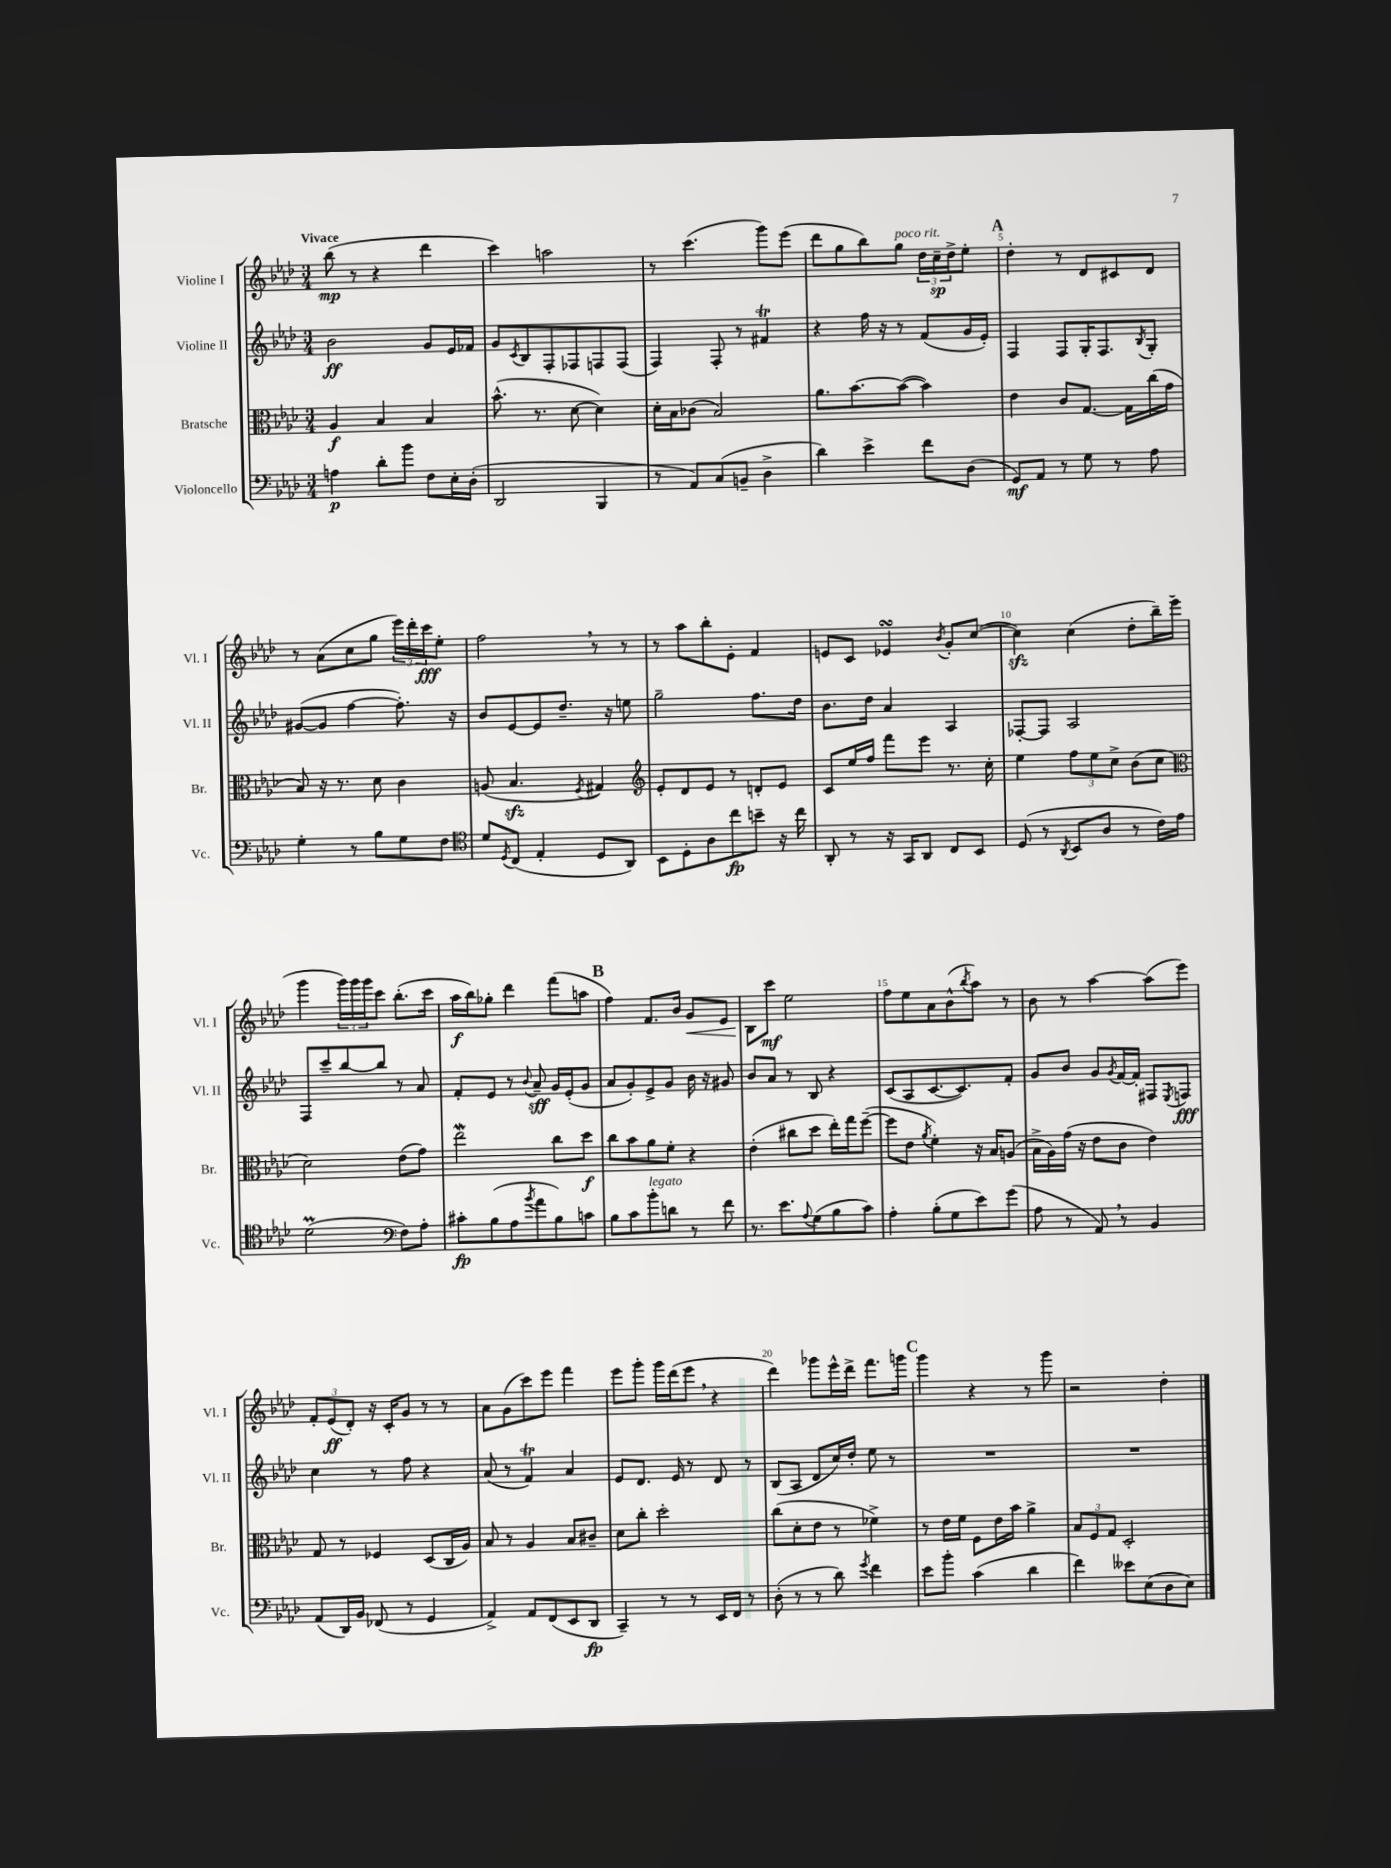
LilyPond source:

<<
\new StaffGroup <<
\new Staff = "s0" \with { instrumentName = "Violine I" shortInstrumentName = "Vl. I" } {
    \clef treble \key aes \major \numericTimeSignature \time 3/4 \tempo "Vivace"
    bes''8\mp( r8 r4 des'''4 |
    c'''4) a''2 |
    r8 c'''4.( g'''8) ees'''8( |
    des'''8 g''8 bes''8) g''8^\markup { \italic "poco rit." } \tuplet 3/2 { des''16 c''16--\sp des''16-> } ees''8-. |
    \mark \markup { \bold "A" } des''4-. r8 des'8 cis'8 des'8 |
    r8 aes'8( c''8 g''8 \tuplet 3/2 { ees'''16) des'''16-. c'''16\fff } ees''8-. |
    f''2 \breathe r8 r8 |
    r8 aes''8 bes''8-. ees'8-. f'4 |
    e'8 c'8 ees'4\turn \acciaccatura { bes'8 } g'8-. c''8~( |
    c''4\sfz) c''4( des''8-. bes''16--) ees'''16( |
    g'''4 \tuplet 3/2 { g'''16) g'''16 g'''16 } c'''8 bes''8.-.( c'''16 |
    aes''16\f bes''16) ges''8-. des'''4 f'''8( a''8 |
    \mark \markup { \bold "B" } f''4) f'8. bes'16 g'8\< ees'8 |
    bes8\! c'''8\mf ees''2 |
    f''8 ees''8 aes'8 bes'8-^( \acciaccatura { bes''8 } aes''8) r8 |
    bes'8 r8 aes''4~ aes''8( ees'''8) |
    \tuplet 3/2 { f'8-. ees'8\ff( des'8-.) } r16 c'16-. g'8 r8 r8 |
    aes'8 g'8( c'''8) ees'''8 f'''4 |
    ees'''8 g'''8-. g'''16 des'''16( ees'''8 \breathe r4 |
    des'''4) ges'''8 ees'''16-^ des'''16-> f'''8. g'''16 |
    \mark \markup { \bold "C" } g'''4 r4 r8 g'''8 |
    r2 des''4-. \bar "|." |
}
\new Staff = "s1" \with { instrumentName = "Violine II" shortInstrumentName = "Vl. II" } {
    \clef treble \key aes \major \numericTimeSignature \time 3/4
    bes'2\ff g'8 ees'16 fes'16 |
    g'8 \acciaccatura { c'8 } bes8 f8-. fes8 f8 f8( |
    f4) f8-. r8 fis'4\trill |
    r4 f''16 r16 r8 f'8( g'16 ees'16-.) |
    \mark \markup { \bold "A" } f4 f8 g16-. f8. \acciaccatura { bes8 } g8-. |
    gis'8~( gis'8 f''4~ f''8.-.) r16 |
    bes'8 ees'8~ ees'8 des''8.-- r16 e''8 |
    g''2-- f''8. des''16 |
    bes'8. des''16 aes'4 aes4 |
    fes8~-. fes8 aes2 |
    f8 c'''8-- bes''8~ bes''8 r8 aes'8 |
    f'8-. ees'8 r8 \appoggiatura { bes'8 } aes'8--\sff g'16 ees'16-.( g'8 |
    \mark \markup { \bold "B" } aes'8 g'8-.) ees'8-> g'8 bes'16 r16 gis'8 |
    bes'8 aes'8 r8 bes8 r4 |
    c'8( aes8 c'8.~ c'8.) f'8-. |
    g'8 bes'8 g'8 \acciaccatura { g'8 } f'16~ f'16-. fis8 \acciaccatura { ees8 } f8\fff |
    c''4 r8 f''8 r4 |
    aes'8( r8 f'4\trill) aes'4 |
    ees'8 des'8. ees'16 r8 des'8 r8 |
    bes8( aes8 des'8 c''16) des''16-. ees''8 r8 |
    \mark \markup { \bold "C" } R2. |
    R2. \bar "|." |
}
\new Staff = "s2" \with { instrumentName = "Bratsche" shortInstrumentName = "Br." } {
    \clef alto \key aes \major \numericTimeSignature \time 3/4
    aes4\f bes4 bes4 |
    bes'8.-^( r8. des'8~ des'4) |
    des'16-. bes16 ces'8( bes2) |
    aes'8. bes'8.~ bes'8~( bes'4) |
    \mark \markup { \bold "A" } ees'4 c'8 g8.~ g16 c''16( g'16 |
    bes8) r16 r8. des'8 c'4 |
    a8( bes4.\sfz \acciaccatura { f8 } gis4) |
    \clef treble ees'8-. des'8 ees'8 r8 d'8-. ees'8 |
    c'8 ees''16 f''16 f'''8 ees'''8 r8. c''16-. |
    ees''4 \tuplet 3/2 { f''8 ees''8 c''8-> } bes'8( c''8 |
    \clef alto des'2) ees'8( g'8) |
    ees''2\mordent c''8 des''8\f |
    \mark \markup { \bold "B" } c''8 bes'8 aes'8 f'8-. r4 |
    ees'4-.( cis''8 des''8 ees''16-.) g''16 f''8~--( |
    f''8 ees'8 \acciaccatura { aes'8 } f'4-.) r16 bes16 a8( |
    bes16-> aes16) g'16( r16 ees'8 c'8 ees'4) |
    g8 r8 fes4 des8( c16 aes16) |
    bes8 r8 aes4 bes8 cis'8-- |
    des'8 c''8-. des''2-. |
    c''8( des'8-. ees'8 r8 fes'4->) |
    \mark \markup { \bold "C" } r8 ees'16 f'16 f8 ees'16 bes'16 aes'4-> |
    \tuplet 3/2 { bes8 f8 g8 } des2-. \bar "|." |
}
\new Staff = "s3" \with { instrumentName = "Violoncello" shortInstrumentName = "Vc." } {
    \clef bass \key aes \major \numericTimeSignature \time 3/4
    a4\p des'8-. bes'8 f8 ees16-. des16-.( |
    des,2 bes,,4 |
    r8 aes,8) c8( b,8-- des4-> |
    des'4) ees'4-> f'8 des8( |
    \mark \markup { \bold "A" } g,8\mf) aes,8 r8 g8 r8 aes8 |
    g4-. r8 bes8 g8 f8 |
    \clef tenor des'8 \acciaccatura { des8 } c8( ees4-. des8 aes,8) |
    bes,8 des8-. aes8 c''8\fp b'8-- r16 c''16 |
    aes,8-. r8 r16 g,16 aes,8 c8 bes,8 |
    des8( r8 \acciaccatura { aes,8 } bes,8 aes8 r8 c'16) ees'16 |
    des'2\prall( \clef bass f8) aes8-. |
    cis'8-.\fp bes8( aes8 \acciaccatura { bes'8 } aes'8 bes8) c'8 |
    \mark \markup { \bold "B" } bes8 c'8 bes'8-.^\markup { \italic "legato" } d'8 r8 f'8 |
    r8. ees'8. \appoggiatura { aes8 } g8( bes8 c'8) |
    aes4-. bes8-.( g8 ees'8) g'8( |
    aes8 r8 aes,8) \breathe r8 bes,4 |
    aes,8( des,16) bes,16 fes,8( r8 g,4 |
    aes,4->) aes,8 f,8( ees,8 des,8\fp |
    c,4--) r8 r8 ees,16 f,16 r8 |
    des8-.( r8 r8 des'8) \acciaccatura { g'8 } f'4 |
    \mark \markup { \bold "C" } ees'8 bes'8-. c'4( des'4 |
    f'4) eeses'8 ees8( des8 ees8) \bar "|." |
}
>>
>>
\layout { \context { \Score \override BarNumber.break-visibility = ##(#f #t #t) barNumberVisibility = #(every-nth-bar-number-visible 5) } }
